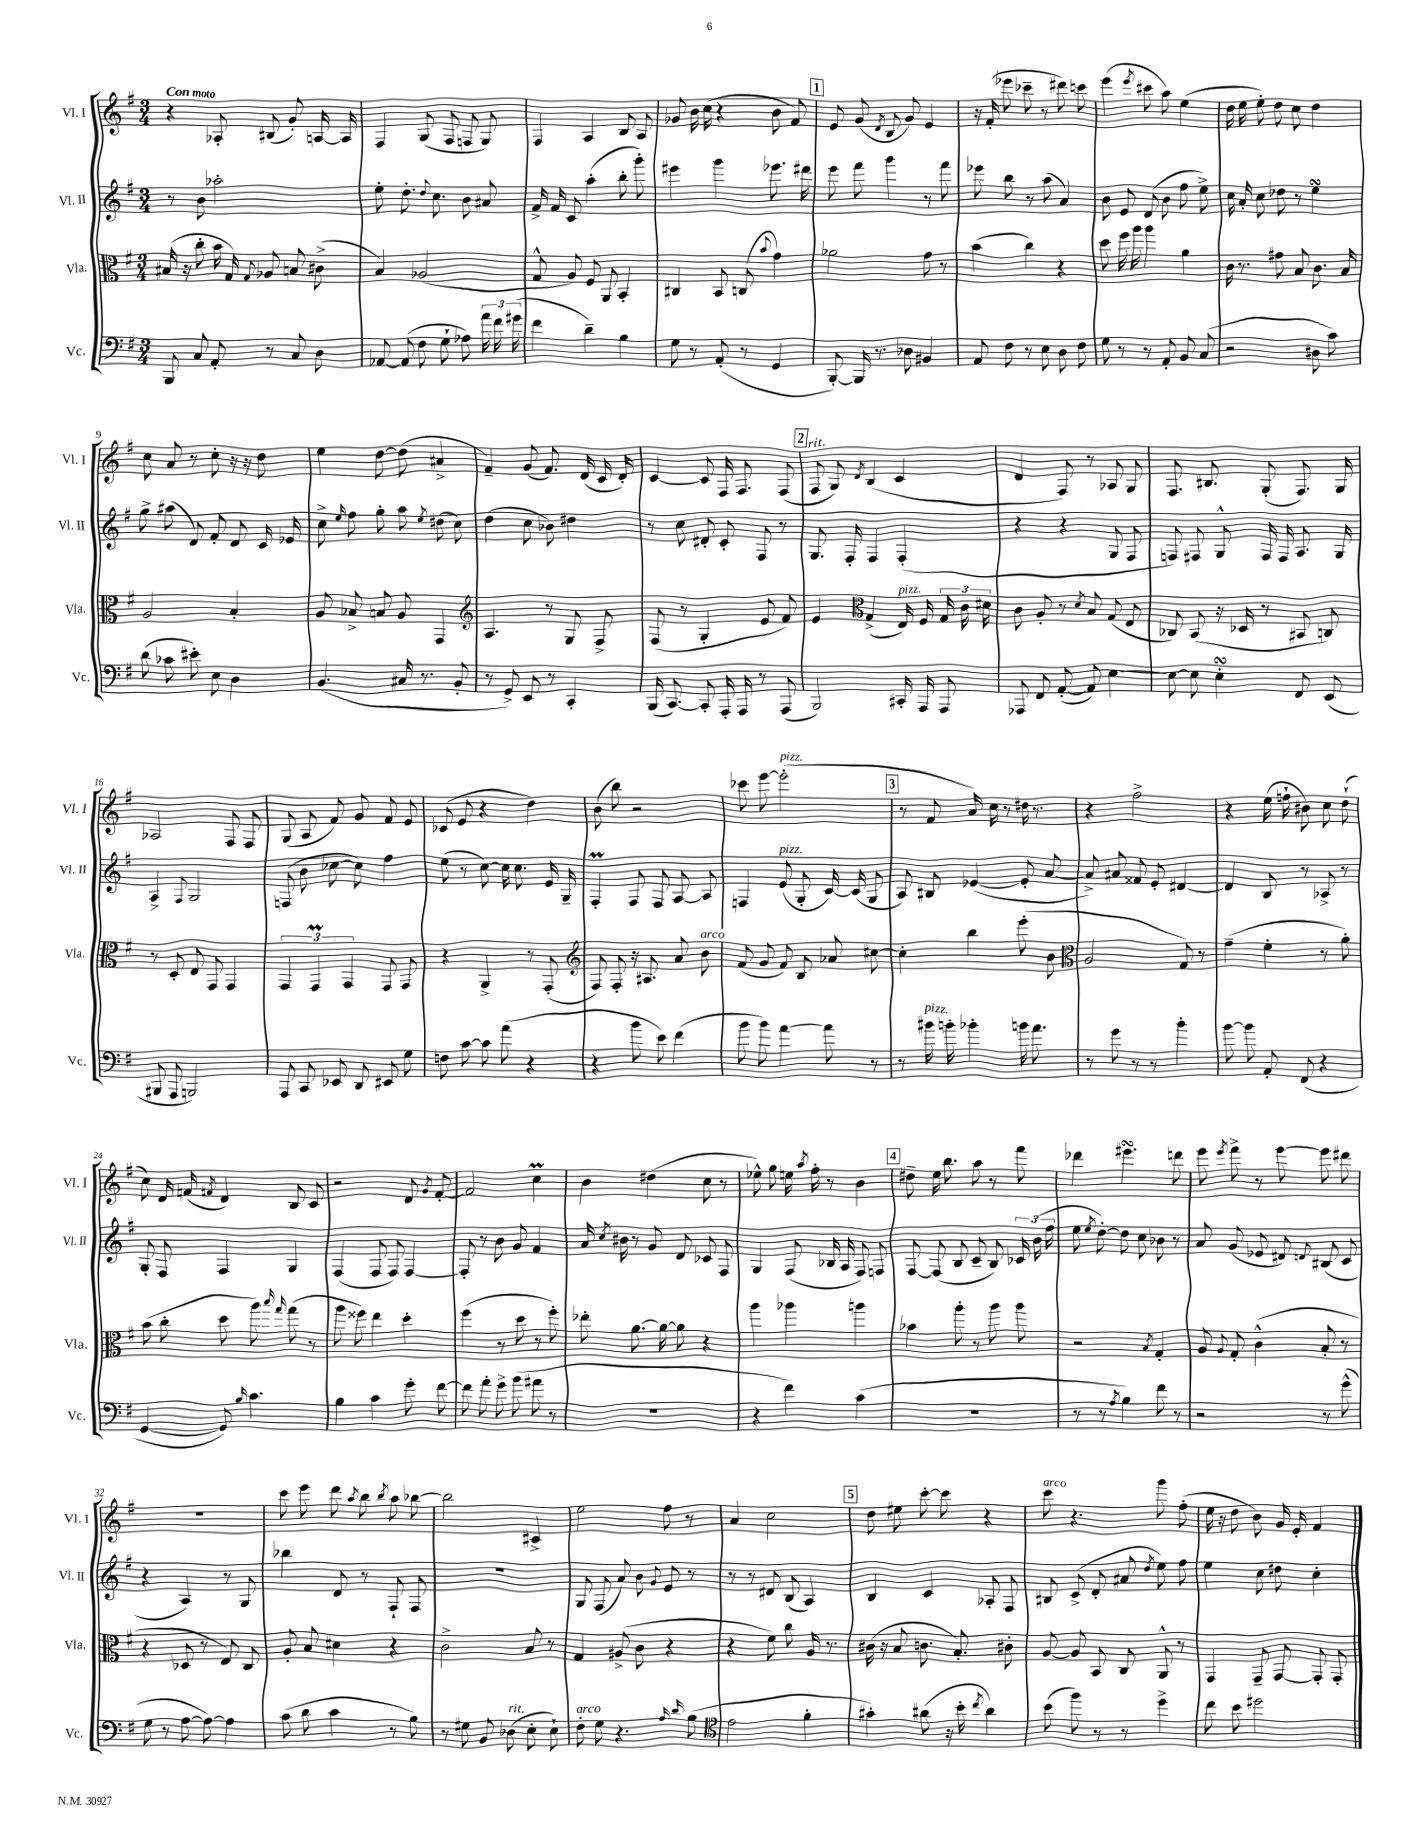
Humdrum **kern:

**kern	**kern	**kern	**kern
*staff4	*staff3	*staff2	*staff1
*clefF4	*clefC3	*clefG2	*clefG2
*k[f#]	*k[f#]	*k[f#]	*k[f#]
*M3/4	*M3/4	*M3/4	*M3/4
8BBB	(16B#	8r	4r
.	16r	.	.
8C	8cc'	8b	.
8AA'	16b	2aa-'	8A-'
.	16G)	.	.
.	8qqG	.	.
8r	8A-	.	(8B#
8C	8B	.	8g')
8D	(8c#^	.	[16A
.	.	.	16A]
=	=	=	=
[8AA-	4B)	8ee'	4F#
(8AA-]	.	8.dd'	.
8F#	(2A-	.	(8G
.	.	8qqdd	.
.	.	8.cc	.
8G`	.	.	8F#
8A-)	.	8b	8F
24a	.	8a#	8G)
24f#	.	.	.
(24g#	.	.	.
=	=	=	=
4f#	8G^^	16f#^	4F#
.	.	16f#	.
.	8A)	8c	.
4d~)	8F#	(4aa'	4A
.	8AA	.	.
4B	4BB'	8bb'	8B
.	.	8ggg')	8A
=	=	=	=
8G	4C#	4eee#	8g-
8r	.	.	16b
.	.	.	(16cc
(8AA'	8BB	4ggg	4r
8r	(8C	.	.
.	8qqb	.	.
4GG	4g)	8.eee-	8b
.	.	.	8f#)
.	.	16ddd#	.
=	=	=	=
[8BBB')	2a-	8eee	8e
16BBB]	.	8fff#	(8g
8.r	.	.	.
.	.	.	8qd
.	.	4ggg	8B
8D-	.	.	8g)
4BB#	8g	8r	4e
.	8r	8fff#	.
=	=	=	=
8AA	(4b	8eee-	16r
.	.	.	(16f#'
8F#	.	8bb	8eee-
8r	4cc)	8r	8ccc-~
8E	.	(8aa	8r
8D	4r	4a)	8ddd#)
8F#	.	.	8ccc
=	=	=	=
8G	8dd	8b	(4eee
8r	16ff#	8e	.
.	16aa	.	.
.	.	.	8qeee
8r	4aa	(8d	8ccc#
8AA'	.	8b	8aa)
8BB	4a	8ff#	(4ee
(8C	.	8ee^)	.
=	=	=	=
2r	16c	16cc	16dd
.	8.r	16a'	16ee
.	.	8cc	8ee')
.	8g#	8dd-	8dd
.	8B	8r	8cc
8D#	8.c	4ee	4dd
8c)	.	.	.
.	16B	.	.
=	=	=	=
(8d	2A	8gg^	8cc
8c-	.	(8aa#	8a
8e#')	.	8d)	8r
8E	.	8f#'	8cc'
4D	4B'	8d	16r
.	.	.	16r
.	.	16c	8dd
.	.	16e-	.
=	=	=	=
(4.BB	8A	8cc^	4ee
.	.	16qqee	.
.	8B-^	8ff#	.
.	8B	8gg'	[8dd
16C#	8A	8aa	(8dd]
8.r	.	.	.
.	.	8qee	.
.	4GG	(8dd#	4a#^
8BB'	.	8cc)	.
=	=	=	=
*	*clefG2	*	*
8r	4.A	(4dd	4f#~)
8GG^)	.	.	.
8EE	.	8cc	(8g
8r	8r	8b-)	8.f#)
4CC'	8G	4dd#	.
.	.	.	(16d
.	8F#^	.	16c
.	.	.	16d')
=	=	=	=
(16BBB	(8F#	8r	[4c
[8.CC)	.	.	.
.	8r	8cc	.
8CC']	4G'	8d#'	8c]
16AAA'	.	8c'	16F#
16AAA	.	.	8.F#
8r	8e	8F#	.
(8AAA	8f#)	8r	(8F#
=	=	=	=
2BBB)	4e	8.G	8F#
.	.	.	8G)
.	.	16F#'	.
*	*clefC3	*	*
.	.	.	8qd
.	(4G^	4F#	(4B
16CC#'	16E)	(4F#'	4c
16AAA	16F#	.	.
8AAA	24G	.	.
.	24c	.	.
.	24d#	.	.
=	=	=	=
8AAA-	8c	4r	4d
8FF#	8A'	.	.
([8AA'	8r	4r	8F#)
.	8qd	.	.
8AA])	8B	.	8r
[4E	(8G	8G	8A-
.	8E	8F#	8G
=	=	=	=
8E_	8C-)	8F)	8.F#
8E]	(8BB	8F#	.
.	.	.	8.B#
4E'	16r	8G^^	.
.	16D-	.	.
.	8r	16F#	(8G'
.	.	16F#	.
8FF#	8BB#	8.A	8.F#)
(8EE	8C)	.	.
.	.	16G	16G
=	=	=	=
8BBB#	8r	4A^	2A-
8AAA	8D'	.	.
.	.	8qqF#	.
2BBB)	8E	2G	.
.	8GG	.	.
.	4GG	.	8F#
.	.	.	8F#
=	=	=	=
8AAA	6GG	(8F	(8G
8CC	.	8b	8A
.	6GG	.	.
8EE-	.	[8cc-	8f#)
.	6GG	.	.
8DD	.	8cc-])	8g
8EE#	8GG	4ff#	8f#
8G	8GG	.	8e
=	=	=	=
8F	4r	(8ee	(8c-
[8c	.	8r	8e
8c]	4AA^	[8cc)	4r
(8a	.	16cc]	.
.	.	8.cc	.
4r	8r	.	4dd)
.	(8GG'	16e	.
.	.	16G~	.
=	=	=	=
*	*clefG2	*	*
4r	8F#)	4F#'	(8b
.	8F#'	.	8bb)
8b	16r	8F#	2r
.	8.A#	.	.
8e)	.	8F#	.
(4f#	8a	[8A	.
.	8b	8A]	.
=	=	=	=
8b	(8f#	4F	8ccc-
8b)	8g	.	[8eee
[4a	8f#)	(8e	(2eee']
.	8B	8G'	.
8a]	8a-	[16c)	.
.	.	(16c]	.
8r	[8cc#	8G	.
=	=	=	=
8r	4cc#']	8A)	8r
16b#	.	8B#	8f#
16b'	.	.	.
4b-'	4bb	([4e-	16a)
.	.	.	16cc
.	.	.	8r
16b	(8eee'	8e-']	16dd#
8.a	.	.	8.r
.	8b	[8a	.
=	=	=	=
*	*clefC3	*	*
8r	2A	8a^])	4r
8g	.	8a#	.
8r	.	8f##	2ff#^
8r	.	8e'	.
4b'	8G)	[4d#	.
.	8r	.	.
=	=	=	=
[8b	(4g~	4d#]	4r
8b]	.	.	.
8AA'	4f#'	8B	(16ee
.	.	.	16ff`
(8FF#	.	8r	8b#)
4r	8r	8A-^	8cc
.	8a')	8r	(8dd`
=	=	=	=
[4GG	(8b	8G'	8cc)
.	8cc'	8F#	16d
.	.	.	(16f
.	.	.	8qf#
8GG])	8dd	4F#	4d)
16qqB	.	.	.
4.c	8aa)	.	.
.	16qqbb	.	.
.	16qqgg	.	.
.	(8gg	4G	8B
.	8r	.	8c
=	=	=	=
4B	8aa	(4F#	2r
.	8ff##)	.	.
4c	4ee	8F#	.
.	.	8F#)	.
8g'	4dd'	[4F#	8d
.	.	.	8qg
[8f#	.	.	[8f#'
=	=	=	=
8f#]	(4ff#	8F#']	2f#]
8a'	.	8r	.
8g^	8r	8b	.
(8b	8dd	8g	.
8a#	8r	4f#	4cc
8r	8ff#')	.	.
=	=	=	=
2.r	8ee-'	16a	4b
.	.	8qcc	.
.	.	16b#	.
.	[8.a	8r	.
.	.	8g	(4dd#
.	16a_	.	.
.	8a]	8d	.
.	4r	8c-	8cc
.	.	8F#	8r
=	=	=	=
4r	4aa	4G	8ee-^^)
.	.	.	8gg
4f#)	4aa-	(8F#	16ee
.	.	.	8qaa
.	.	.	16ff#'
.	.	16B-	8r
.	.	16A	.
(4c	4aa	8F#)	4b
.	.	8F	.
=	=	=	=
2.r	4b-	[8F#	8dd#~
.	.	(8F#]	16ee
.	.	.	8.bb
.	8aa'	8B	.
.	8r	8c~	8aa
.	8aa	8B)	8r
.	8aa	24c-	8fff#
.	.	(24b	.
.	.	24ff#	.
=	=	=	=
8r	2r	8ee	4ddd-
.	.	8qee	.
8r	.	[8dd')	.
8qA	.	.	.
4B)	.	8dd]	4.eee#
.	.	8cc	.
.	8qB	.	.
8f#	4G'	8b-	.
8r	.	8r	8ddd
=	=	=	=
2r	8A	8a	8eee
.	8qqA	.	8qeee
.	8G'	(8g	8fff#^
.	(4c^^	8e-	8r
.	.	8d#)	[8eee
.	.	8qqd	.
8r	8B'	(8B#	8eee]
(8g^^	8r	8c	8ddd#
=	=	=	=
8G	4r	4r	2.r
8r	.	.	.
[8A	8D-	4A)	.
8A_)	8r	.	.
4A]	8E)	8r	.
.	8C	8G	.
=	=	=	=
(8c	8A'	4bb-	8ccc
8d	8B	.	8eee
4c	4d#	8d	8ddd
.	.	.	8qaa
.	.	8r	8bb
.	.	.	8qbb
8r	4r	8F#`	8aa
8B)	.	8F#	[8bb-
=	=	=	=
8r	2c^	2.r	2bb-]
8G#	.	.	.
8BB	.	.	.
(8D-	.	.	.
8E'	8B	.	4c#^
8E`)	8r	.	.
=	=	=	=
8F#'	4G	8G	2ee
8G	.	(8F#	.
4.r	(8A#^	8a)	.
.	8c	8b	.
.	.	8qqg	.
.	4r	8e	8ff#
16qqA	.	.	.
16qqd	.	.	.
(8B	.	8r	8r
=	=	=	=
*clefC4	*	*	*
2e	4r	8r	4a
.	.	8r	.
.	8f#)	8d#	2cc
.	8cc	(8B	.
4f#'	16A	4A)	.
.	8.r	.	.
=	=	=	=
4g#')	(16c#	4B	8dd
.	16r	.	.
.	8B	.	8ee#
(8a#	8.c	4c	[8ccc'
16r	.	.	8ccc]
16b'	8.B')	.	.
8qcc	.	.	.
4a#)	.	8A-'	4r
.	8c#'	8F#	.
=	=	=	=
(8b	[8A	8B#	8ccc
8ff#)	8A]	(8c^	4.r
8r	8BB	8d'	.
8r	8C	8a#	.
.	.	8qdd	.
4dd^	8AA^^	8ee)	8ggg
.	8r	8ff#	(8ff#'
=	=	=	=
8cc	4GG	4ee	16ee
.	.	.	16r
8b	.	.	8dd
2dd#	8GG~	8cc	8b)
.	[8GG	8dd#	16g
.	.	.	16e'
.	8GG']	4cc'	4f#
.	8GG'	.	.
==	==	==	==
*-	*-	*-	*-
